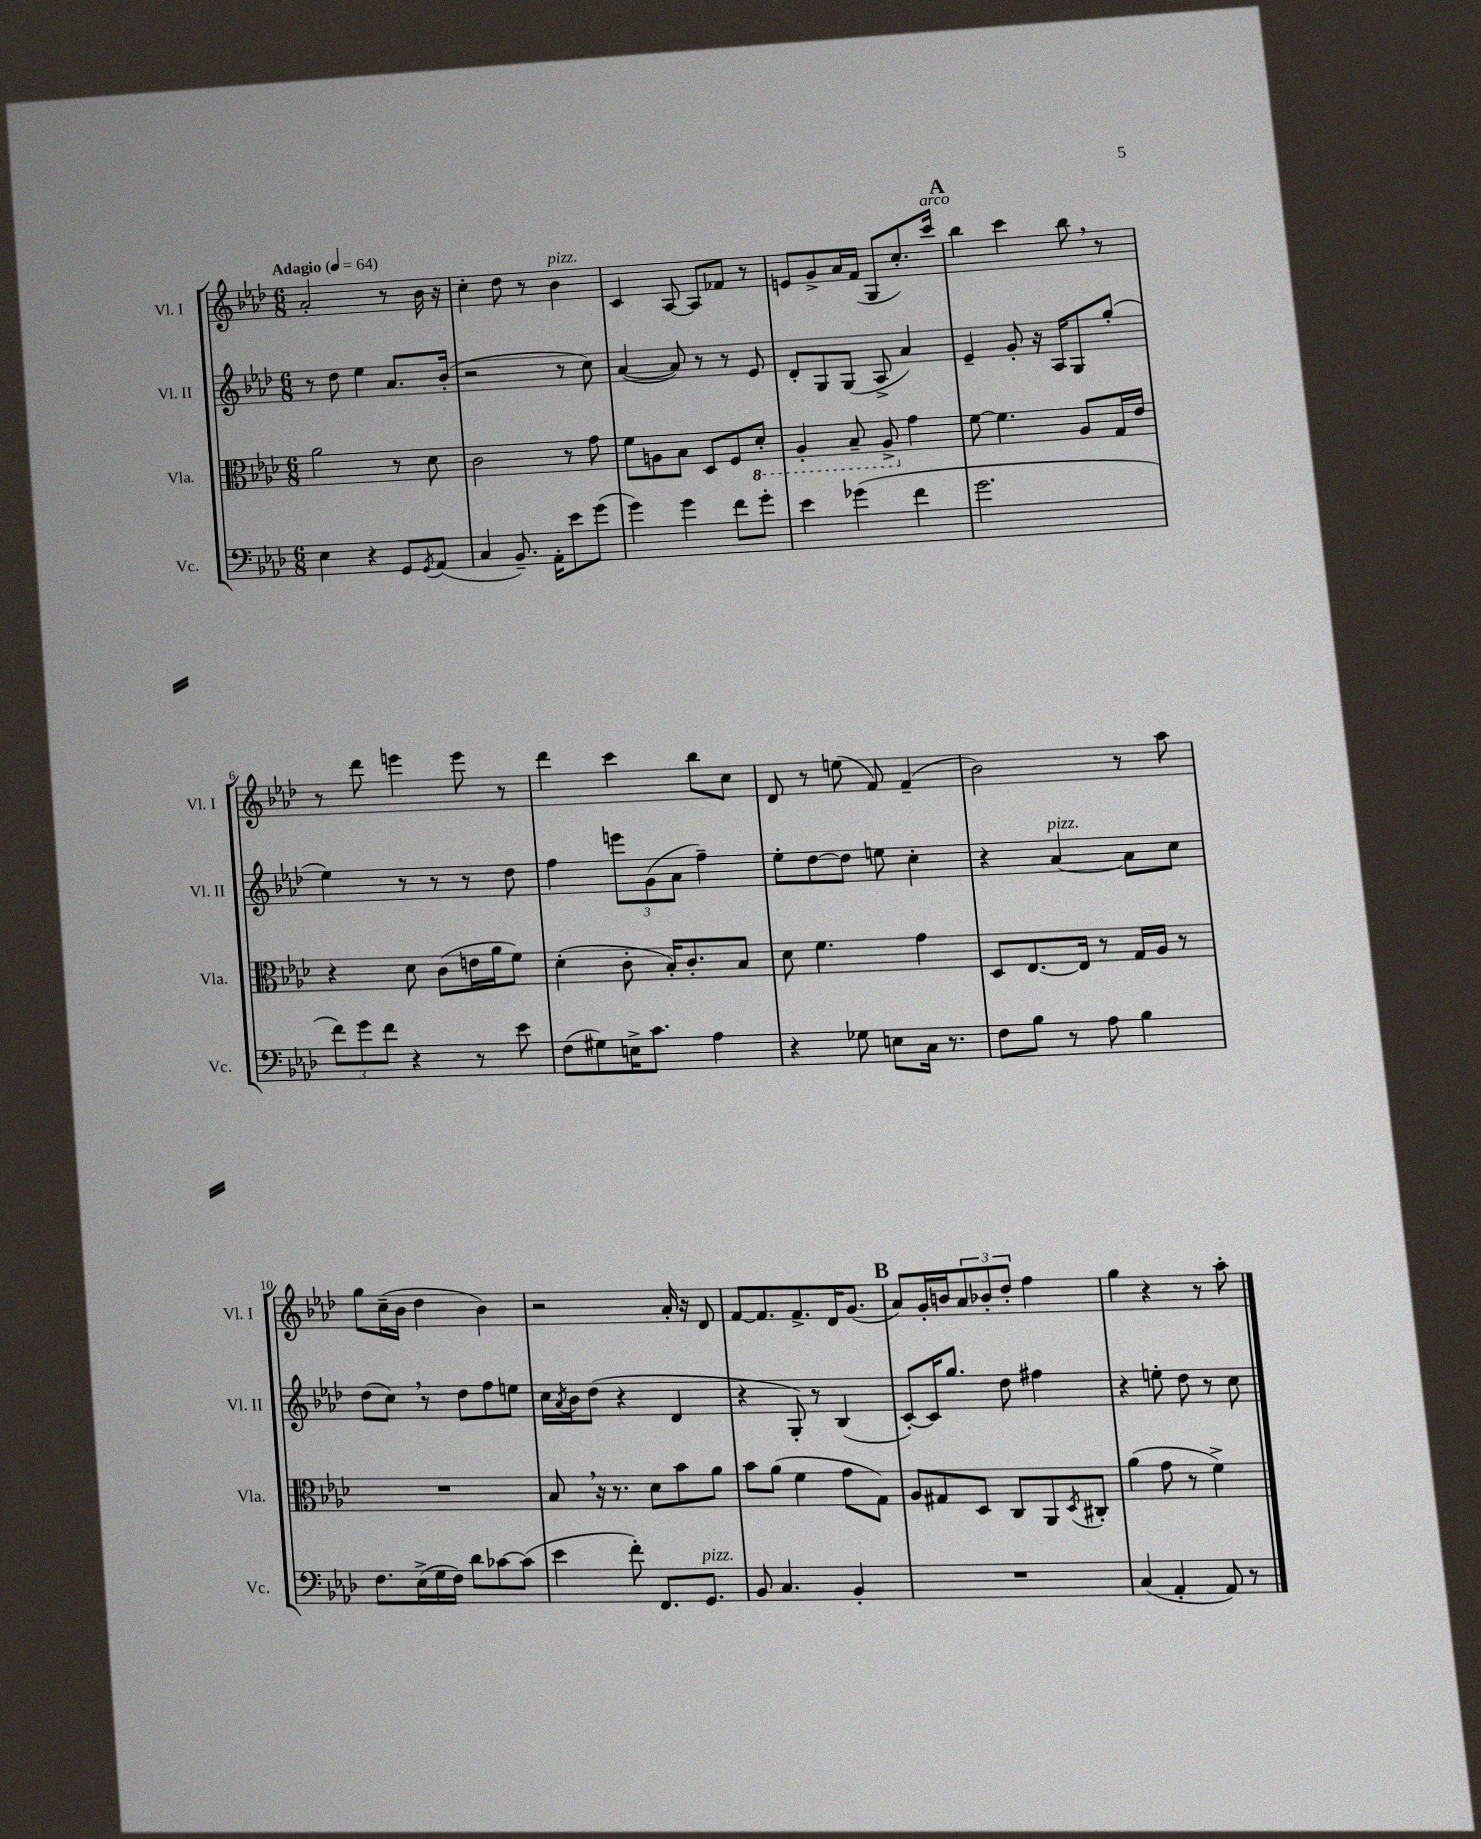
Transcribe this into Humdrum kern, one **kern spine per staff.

**kern	**kern	**kern	**kern
*part4	*part3	*part2	*part1
*staff4	*staff3	*staff2	*staff1
*I"Vc.	*I"Vla.	*I"Vl. II	*I"Vl. I
*I'Vc.	*I'Vla.	*I'Vl. II	*I'Vl. I
*clefF4	*clefC3	*clefG2	*clefG2
*k[b-e-a-d-]	*k[b-e-a-d-]	*k[b-e-a-d-]	*k[b-e-a-d-]
*M6/8	*M6/8	*M6/8	*M6/8
*MM64	*MM64	*MM64	*MM64
=1	=1	=1	=1
!	!	!	!LO:TX:a:B:t=Adagio
4E-\	2a-\	8r	2a-'/
.	.	8dd-\	.
4r	.	4ee-\	.
8GG/L	8r	8.a-/L	8r
8qGG/	.	.	.
(8AA-/J	8d-\	.	16b-\
.	.	(16b-'/Jk	16r
=2	=2	=2	=2
4C/	2c\	2r	4cc'\
8.BB-~/)	.	.	8dd-\
.	.	.	8r
16AA-'\KL	.	.	.
!	!	!	!LO:TX:a:i:t=pizz.
8e-\	8r	8r	4b-\
(8g\J	8g\	8cc\)	.
=3	=3	=3	=3
4g\)	8f\L	([4a-/	4c/
.	8An\	.	.
4g\	8B-\J	8a-/])	[8A-/
.	8D-/L	8r	8A-/L]
8f\L	8F/	8r	8f-X/J
*	*8ba	*	*
8g'\J	8D-'/J	8e-/	8r
=4	=4	=4	=4
4e-\	4AA-'/	8d-'/L	8en/L
.	.	8G/	8g^/
(4g-X\	8BB-~/	(8G/J	16a-/L
.	.	.	(16f/JJ
.	8AA-^/	8A-^/	8G/L
*	*X8ba	*	*
4f\	4g\	4a-/)	8.cc'/)
!	!	!	!LO:TX:a:i:t=arco
.	.	.	16ccc/Jk
!!LO:REH:place=s1:t=A
=5	=5	=5	=5
2.g\	[8f\	4e-~/	4bb-\
.	4.f\]	.	.
.	.	8g'/	4ccc\
.	.	16r	.
.	.	16A-/KL	.
.	8A-/L	8G/	8bb-,\
.	16G/L	(8gg'/J	8r
.	16e-/JJ	.	.
!!LO:LB:g=z
=6	=6	=6	=6
12f\L)	4r	4ee-\)	8r
12g\	.	.	.
.	.	.	8ddd-\
12f\J	.	.	.
4r	8d-\	8r	4eeen\
.	(8c\L	8r	.
8r	16en\L	8r	8eee\
.	16a-\J	.	.
8e-\	8f\J)	8dd-\	8r
=7	=7	=7	=7
(8F\L	(4d-'\	4ff\	4ddd-\
8G#X\)	.	.	.
16En^\K	8c'\	12eeen\L	4ccc\
8.c\J	.	.	.
.	.	(12g\	.
.	16B-'/KL)	.	.
.	.	12a-\J	.
.	8.c'/	.	.
4A-\	.	4ff~\)	8bb-\L
.	8B-/J	.	8cc\J
=8	=8	=8	=8
4r	8d-\	8ee-'\L	8d-/
.	4.f\	[8dd-\	8r
8G-X\	.	8dd-\J]	(8een\
8En\L	.	8een\	8f/)
16C\Jk	4g\	4cc'\	(4f~/
8.r	.	.	.
=9	=9	=9	=9
8F\L	8D-/L	4r	2b-\)
8B-\J	[8.E-/	.	.
!	!	!LO:TX:a:i:t=pizz.	!
8r	.	[4a-/	.
.	16E-/Jk]	.	.
8A-\	8r	.	.
4B-\	16G/LL	8a-\L]	8r
.	16A-/JJ	.	.
.	8r	8cc\J	8aa-\
!!LO:LB:g=z
=10	=10	=10	=10
8.F\L	2.r	(8dd-\L	8gg\L
.	.	8cc,\J)	(16cc~\L
(16E-^\L	.	.	16b-\JJ
16G\	.	8r	4dd-\
16F\JJ)	.	.	.
8d-\L	.	8dd-\L	.
[8c-X\	.	8ff\	4b-\)
(8c-\J]	.	8een\J	.
=11	=11	=11	=11
4e-\	8B-,/	16cc\LL	2r
.	.	8qa-/	.
.	.	16b-\J	.
.	16r	(8dd-\J	.
.	8.r	.	.
8f'\)	.	4r	.
8.FF/L	8d-\L	.	.
.	8b-\	4d-/	16a-'/
!LO:TX:a:i:t=pizz.	!	!	!
8.GG/J	.	.	16r
.	8a-\J	.	8d-/
=12	=12	=12	=12
8BB-/	8b-\L	4r	[8f/L
4.C/	(8a-\J	.	8.f/]
.	4f\	8G'/)	.
.	.	.	8.f^/
.	.	8r	.
4BB-'/	8g\L	(4B-/	16d-/K
.	.	.	(8.g/J
.	8G\J)	.	.
!!LO:REH:place=s1:t=B
=13	=13	=13	=13
2.r	8A-/L	[8c'/L)	8a-/L)
.	8G#X/	16c/K]	16g'/L
.	.	8.gg/J	16bn/J
.	8D-/J	.	12a-/
.	.	.	12b-X'/
.	8C/L	8dd-\	.
.	.	.	12dd-'/J
.	8AA-/	4ff#X\	4ff\
.	8qD-/	.	.
.	8C#X'/J	.	.
=14	=14	=14	=14
(4C/	(4a-\	4r	4gg\
4AA-'/	8g\	8een'\	4r
.	8r	8dd-\	.
8AA-/)	4f^\)	8r	8r
8r	.	8cc\	8aa-'\
==	==	==	==
*-	*-	*-	*-
